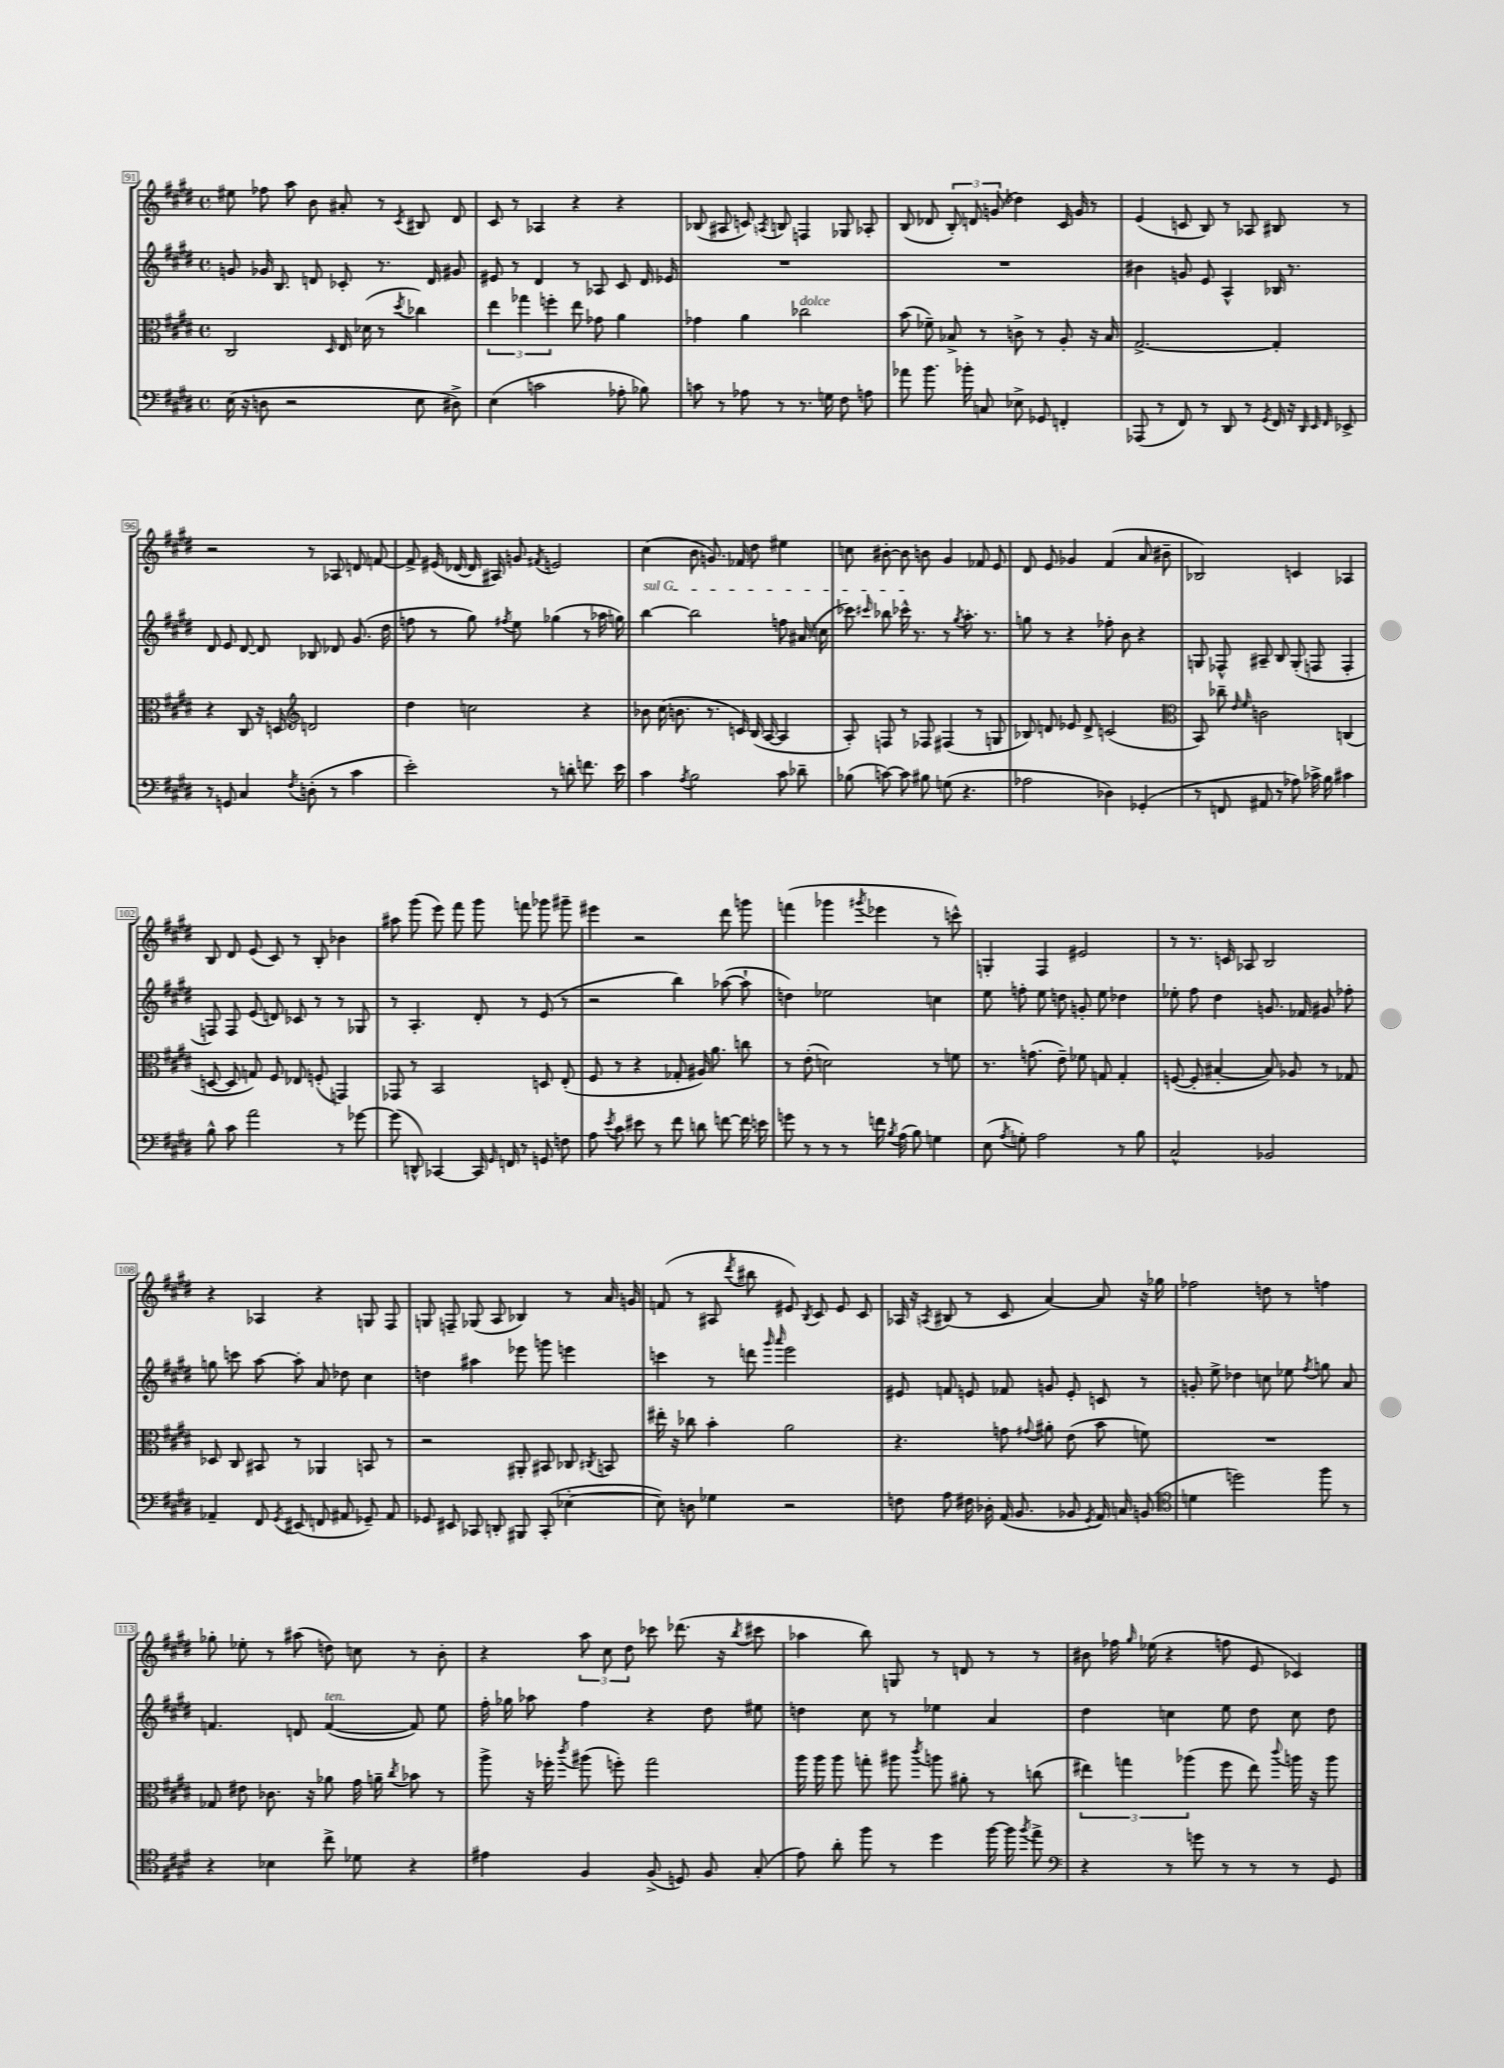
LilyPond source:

<<
\new StaffGroup <<
\new Staff = "s0" {
    \clef treble \key e \major \defaultTimeSignature \time 4/4
    \autoBeamOff eis''8 fes''8 a''8 b'8 ais'8-. r8 \acciaccatura { cis'8 } bis8 dis'8 |
    cis'8 r8 aes4 r4 r4 |
    bes8( ais8 c'8) \acciaccatura { a8 } b8 f4 ges8 aes8-. |
    b8( des'8 \tuplet 3/2 { b8-.) d'8 g'8( } des''4) cis'16 g'16 r8 |
    e'4( c'8 b8) r8 aes8 bis8 r8 |
    r2 r8 aes8 d'8 f'8~ |
    f'8-> eis'16( des'16~ des'16 ais16) g'8 \acciaccatura { fis'8 } e'2 |
    cis''4( b'8 g'8.) fes'16 dis''8 eis''4 |
    c''8 bis'8~-. bis'8 b'8 gis'4 fes'8 e'8 |
    dis'8 e'8 ges'4 fis'4( a'8 bis'8-- |
    bes2) c'4 aes4 |
    b8 dis'8 e'8( cis'8) r8 b8-. bes'4 |
    ais''8 gis'''8( e'''8) fis'''8 gis'''8 f'''8 ges'''8 gis'''8-- |
    eis'''4 r2 dis'''8 g'''8 |
    f'''4( ges'''4 \acciaccatura { gis'''8 } ees'''4 r8 c'''8-^) |
    g4-. fis4 eis'2 |
    r8 r8. c'16 aes8 b2 |
    r4 aes4 r4 g8 fis8 |
    g8 f8-- ges8( a8 bes4) r8 a'16 g'16 |
    f'8( r8 ais8 \acciaccatura { dis'''8 } bis''8 eis'8) \acciaccatura { b8 } cis'8 eis'8 cis'8 |
    aes16 r16 \acciaccatura { a8 } bis8( r8 cis'8 a'4~) a'8 r16 ges''16 |
    fes''2 d''8 r8 f''4 |
    ges''8-. ees''8-. r8 ais''8( d''8) c''8 r8 b'8-. |
    r4 \tuplet 3/2 { a''8 cis''8 dis''8 } ces'''8 des'''8.( r16 \acciaccatura { b''8 } cis'''8 |
    aes''4 b''8) g8 r8 d'8 r8 r8 |
    bis'8 fes''16 \grace { gis''16 } ees''16( r4 f''8 e'8 ces'4) \bar "|." |
}
\new Staff = "s1" {
    \clef treble \key e \major \defaultTimeSignature \time 4/4
    \autoBeamOff g'8 ges'16 b8. d'8 ces'8-. r8. d'16 gis'8 |
    eis'8 r8 dis'4 r8 aes8 cis'8 dis'16 ees'16 |
    R1 |
    R1 |
    bis'4 g'8 e'8 a4-^ bes16 r8. |
    dis'8 e'8 dis'8~ dis'8 bes8 des'8 gis'8.( dis''16 |
    f''8 r8 gis''8) \acciaccatura { fis''8 } e''8 ges''4( r8 aes''16 g''16) |
    \once \override TextSpanner.bound-details.left.text = \markup { \italic "sul G" } b''4~\startTextSpan b''2 f''8 ais'16( c''16 |
    ces'''8) \grace { cis'''16 } bes''8 ces'''16-^\stopTextSpan r8. r8 \acciaccatura { gis''8 } a''8.-. r8. |
    g''8 r8 r4 fes''8-. b'8 r4 |
    g8 fes8-^ ais8-- b8 g8-.( f8 f4-. |
    f8) f8 e'8( d'8) ces'8 r8 r8 ges8 |
    r8 a4.-. dis'8-. r8 e'8( r8 |
    r2 b''4) aes''8~( aes''8-! |
    d''4) ees''2 c''4 |
    e''8 f''8-. e''8 d''8 g'8-. e''8 des''4 |
    ees''8-. fis''8 dis''4 g'8. fes'16 gis'8 fes''8-. |
    g''8 c'''8 a''8~ a''8-. a'8 des''8 cis''4 |
    d''4 ais''4 ees'''8 g'''8 e'''4 |
    c'''4 r8 d'''8 \grace { gis'''16 a'''16 } e'''2 |
    eis'8 f'8 e'8 fes'8 g'8 e'8-. c'8 r8 |
    g'8-. e''8-> des''4 c''8 ees''8 \acciaccatura { fis''8 } g''8 a'8 |
    f'4. d'8 f'4~^\markup { \italic "ten." }( f'8) e''8 |
    fis''16-. ges''16 aes''8 fis''4 r4 dis''8 eis''8 |
    d''4 cis''8 r8 ees''4 a'4 |
    dis''4 c''4 e''8 dis''8 c''8 dis''8 \bar "|." |
}
\new Staff = "s2" {
    \clef alto \key e \major \defaultTimeSignature \time 4/4
    \autoBeamOff cis2 \grace { dis16 } e16 des'16( r8 \acciaccatura { dis''8 } ces''4) |
    \tuplet 3/2 { e''4 ges''4 f''4-. } e''8 ges'8 a'4 |
    ges'4 a'4 ces''2^\markup { \italic "dolce" } |
    b'8( fes'8--) bes8-> r8 c'8-> r8 a8-. r16 bes16 |
    gis2.~-> gis4-. |
    r4 cis8 r16 d16 \clef treble d'2 |
    dis''4 c''2 r4 |
    bes'8 cis''16( b'8. r8. c'16) b16( a16~ a4 |
    a8-.) f8 r8 fes8 fis4( r8 g8 |
    bes8) d'8 ees'8 d'8-> c'2( |
    \clef alto b,8) ces''8-- \grace { e'16 fis'16 } c'2 c4( |
    d8~ d8 g8) fis8 ees8 f8-.( g,4) |
    ges,8 r8 b,2 d8 e8-.( |
    fis8 r8 r4 ges8-. ais16) a'8. c''8 |
    r8 e'8-.( d'2) r8 f'8 |
    r8. g'8.( e'8--) fes'8 g8 g4-. |
    f8~( f8-. bis4~-. bis8) aes8 r8 ges8 |
    des8 cis8 bis,8 r8 aes,4 b,8 r8 |
    r2 ais,8-. bis,8 ces8 \acciaccatura { cis8 } b,8 |
    eis''16-. r16 ces''8 b'4-. a'2 |
    r4. g'8 \appoggiatura { gis'8 } ais'8-. e'8( b'8 f'8) |
    R1 |
    ges8 eis'8 ces'8. r16 aes'8 gis'16 a'16-- \acciaccatura { cis''8 } bes'8 r8 |
    a''8-> r16 fes''16-. \acciaccatura { cis'''8 } ais''8( f''8-.) gis''2 |
    a''16 a''16 a''8 g''8-. ais''8 \acciaccatura { cis'''8 } a''8 ais'8-. r8 c''8( |
    \tuplet 3/2 { eis''4) g''4 aes''4( } fis''8 eis''8) \appoggiatura { cis'''8 } a''16 r16 a''8 \bar "|." |
}
\new Staff = "s3" {
    \clef bass \key e \major \defaultTimeSignature \time 4/4
    \autoBeamOff e16( r16 d8 r2 e8 dis8->) |
    e4( c'2 aes8-. bes8) |
    c'8 r8 aes8 r8 r8. g16 fis8 a8 |
    aes'8 b'8. bes'16-. c8 ees8-> ges,8 f,4-. |
    aes,,8( r8 fis,8) r8 dis,8 r8 \acciaccatura { gis,8 } fis,16 r16 \grace { dis,32 e,32 fis,32 } ees,8-> |
    r8 g,8 cis4 \acciaccatura { fis8 } d8-.( r8 cis'4 |
    e'2-.) r8 d'8-. f'8. e'16 |
    cis'4 \acciaccatura { a8 } b2 cis'8 des'8-- |
    bes8( c'8~) c'8 bis8 g8( r4. |
    aes2 des4) ges,4-.( |
    r8 f,8 ais,8 r8 aes8) ces'16-> b16 cis'4 |
    b8-^ cis'8 a'2 r8 ges'8~ |
    ges'8( d,8-^) ces,4~ ces,16 \grace { gis,16 } f,16 r8 g,8 f8 |
    a8 \acciaccatura { e'8 } cis'8 eis'8 r8 fis'8 d'8 f'8~ f'16 e'16 |
    g'8 r8 r8 r8 f'16 \acciaccatura { b8 } a16( b8) g4 |
    e8( \acciaccatura { a8 } g8-.) a2 r8 b8 |
    cis2-^ bes,2 |
    aes,4-- fis,8 \acciaccatura { gis,8 } eis,8( f,8 ais,8 ges,8--) ais,8 |
    ges,8 eis,8 ces,8 d,8-. bis,,8 ces,8-.( ees4~-. |
    ees8) d8 ges4 r2 |
    f8 a8 fis16 des16-. a,16( b,8. bes,8 \acciaccatura { gis,8 } a,16) c16 b,8( |
    \clef tenor d'4 d''2) fis''8 r8 |
    r4 bes4 cis''8-> des'8 r4 |
    eis'4 fis4 fis8->( d8) fis8 gis8-.( |
    e'8) a'8-. fis''8 r8 dis''4 fis''16~ fis''16 \acciaccatura { fis''8 } e''8-> |
    \clef bass r4 r8 g'8 r8 r8 r8 gis,8 \bar "|." |
}
>>
>>
\layout { \context { \Score currentBarNumber = #91 \override BarNumber.stencil = #(make-stencil-boxer 0.1 0.3 ly:text-interface::print) } }
